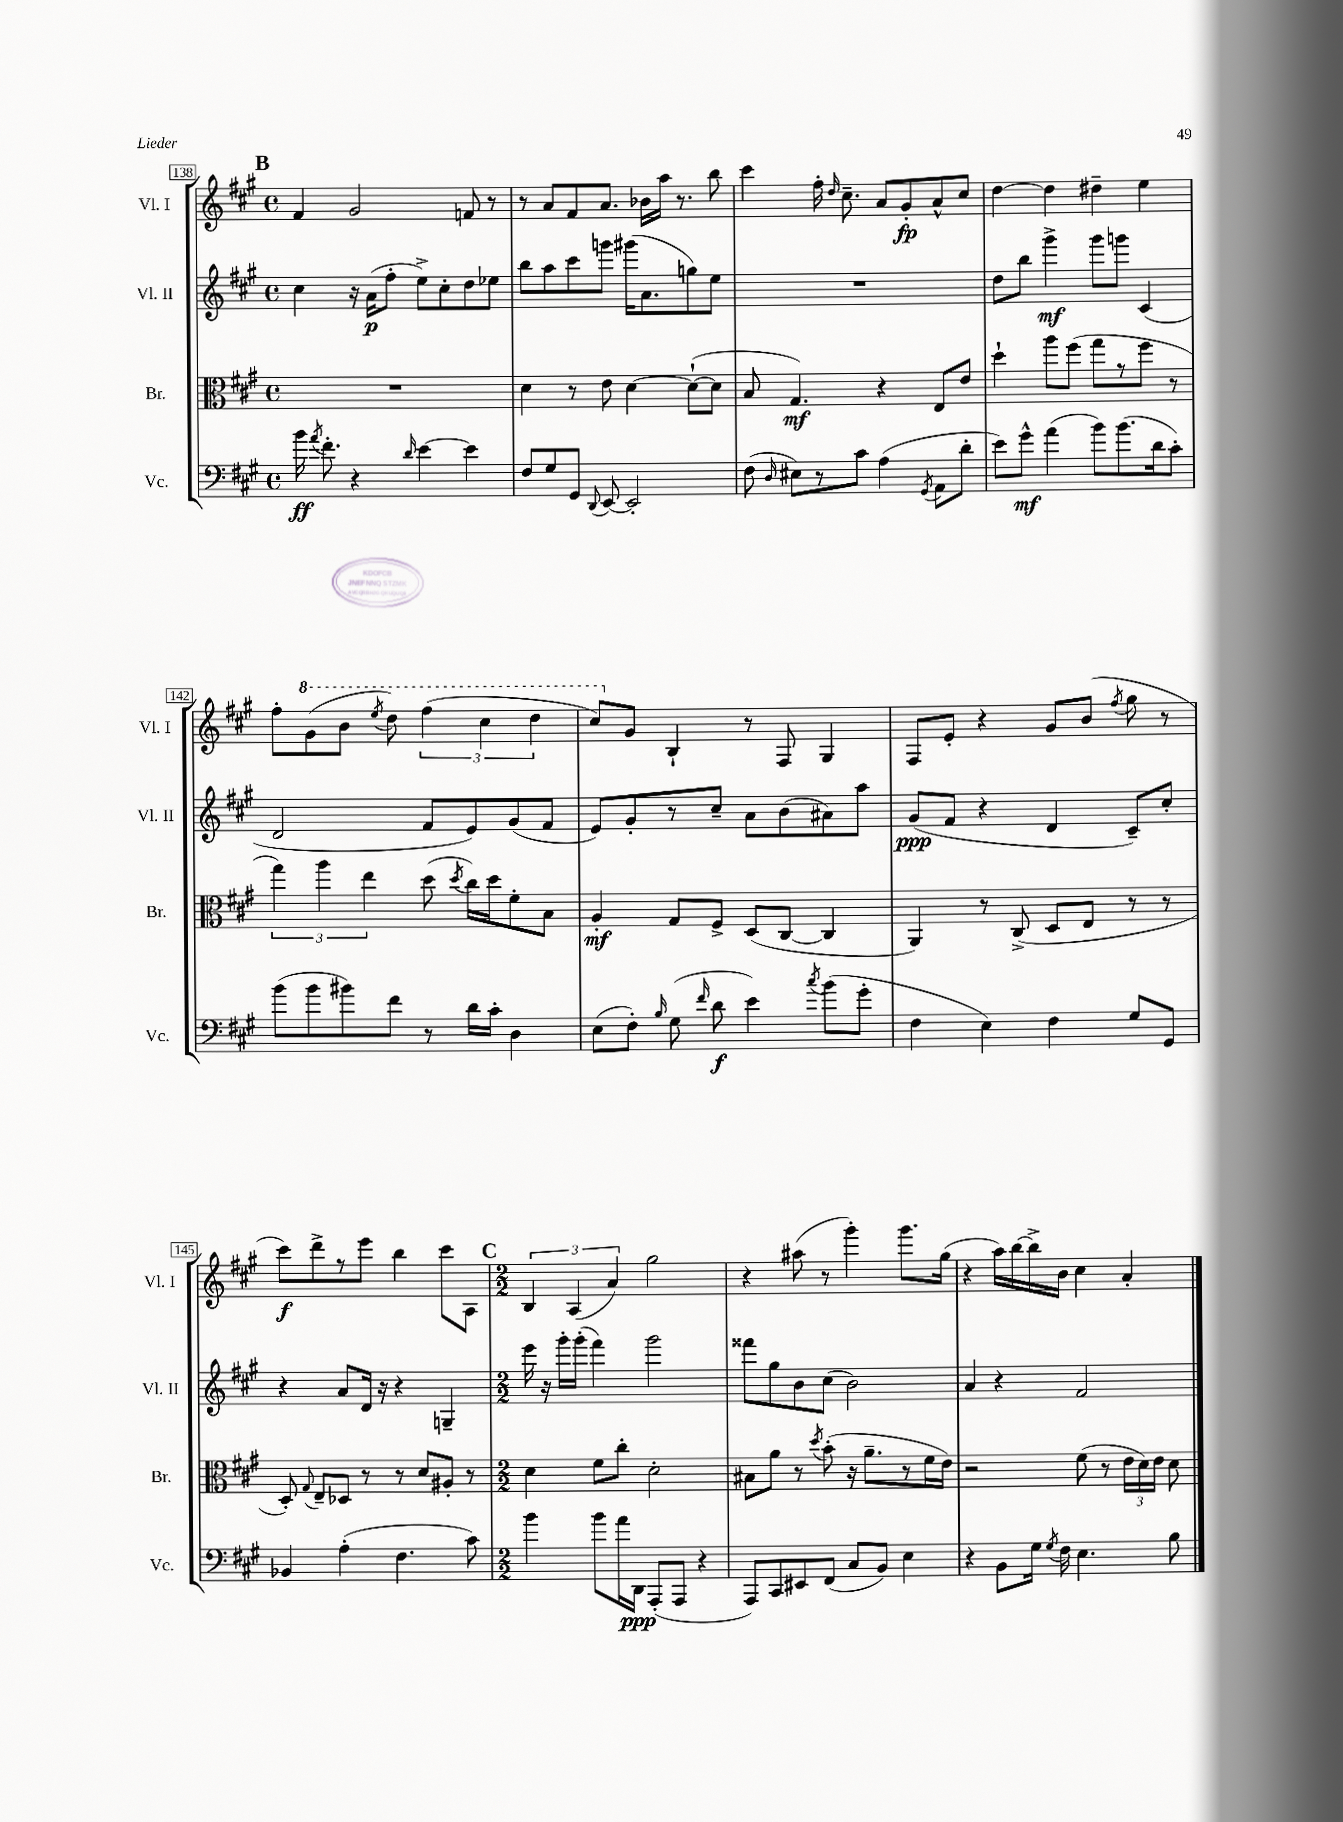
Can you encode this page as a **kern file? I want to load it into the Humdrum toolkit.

**kern	**dynam	**kern	**dynam	**kern	**dynam	**kern	**dynam
*part4	*part4	*part3	*part3	*part2	*part2	*part1	*part1
*staff4	*staff4	*staff3	*staff3	*staff2	*staff2	*staff1	*staff1
*I"Vc.	*	*I"Br.	*	*I"Vl. II	*	*I"Vl. I	*
*I'Vc.	*	*I'Br.	*	*I'Vl. II	*	*I'Vl. I	*
*clefF4	*	*clefC3	*	*clefG2	*	*clefG2	*
*k[f#c#g#]	*	*k[f#c#g#]	*	*k[f#c#g#]	*	*k[f#c#g#]	*
*M4/4	*	*M4/4	*	*M4/4	*	*M4/4	*
*met(c)	*	*met(c)	*	*met(c)	*	*met(c)	*
!!LO:REH:place=s1:t=B
=138	=138	=138	=138	=138	=138	=138	=138
16b\	ff	1r	.	4cc#\	.	4f#/	.
8qa/	.	.	.	.	.	.	.
8.f#'\	.	.	.	.	.	.	.
4r	.	.	.	16r	.	2g#/	.
.	.	.	.	(16a\KL	p	.	.
.	.	.	.	8ff#'\J	.	.	.
16qqd/	.	.	.	.	.	.	.
[4e\	.	.	.	8ee^\L)	.	.	.
.	.	.	.	8cc#'\	.	.	.
4e\]	.	.	.	8dd\	.	8fn/	.
.	.	.	.	8ee-X\J	.	8r	.
=139	=139	=139	=139	=139	=139	=139	=139
8F#/L	.	4d\	.	8bb\L	.	8r	.
8G#/	.	.	.	8aa\	.	8a/L	.
8GG#/J	.	8r	.	8ccc#\	.	8f#/	.
8qqDD/	.	.	.	.	.	.	.
[8EE/	.	8e\	.	8gggn\J	.	8.a/J	.
2EE'/]	.	[4d\	.	(16ggg#X\KL	.	.	.
.	.	.	.	8.a\	.	16b-X\LL	.
.	.	.	.	.	.	16aa\JJ	.
.	.	.	.	.	.	8.r	.
.	.	(8d`\L_	.	8ggn\)	.	.	.
.	.	8d\J]	.	8ee\J	.	8bb\	.
=140	=140	=140	=140	=140	=140	=140	=140
(8F#\	.	8B/	.	1r	.	4ccc#\	.
16qqD/	.	.	.	.	.	.	.
8E#X\L)	.	4.G#/)	mf	.	.	.	.
8r	.	.	.	.	.	16ff#'\	.
.	.	.	.	.	.	16qqdd/	.
.	.	.	.	.	.	8.cc#~\	.
8c#\J	.	.	.	.	.	.	.
(4A\	.	4r	.	.	.	8a/L	.
.	.	.	.	.	.	8g#'/	fp
8qGG#/	.	.	.	.	.	.	.
8AA\L	.	8E/L	.	.	.	8a^^/	.
8d'\J	.	8e/J	.	.	.	8cc#/J	.
=141	=141	=141	=141	=141	=141	=141	=141
8e\L)	.	4dd`\	.	8dd\L	.	[4dd\	.
8g#^^\J	mf	.	.	8bb\J	.	.	.
(4a\	.	8aa\L	.	4ggg#^\	mf	4dd\]	.
.	.	(8ff#\J	.	.	.	.	.
8b\L)	.	8gg#\L	.	8ggg#\L	.	4dd#X~\	.
(8.b\	.	8r	.	8gggn\J	.	.	.
.	.	8ff#\J	.	(4c#/	.	4ee\	.
16d\k	.	.	.	.	.	.	.
8c#'\J)	.	8r	.	.	.	.	.
!!LO:LB:g=z
=142	=142	=142	=142	=142	=142	=142	=142
(8b\L	.	6gg#\)	.	2d/	.	8ff#'\L	.
*	*	*	*	*	*	*8va	*
8b\	.	.	.	.	.	(8gg#\	.
.	.	6aa\	.	.	.	.	.
8b#X\)	.	.	.	.	.	8bb\J	.
.	.	6ee\	.	.	.	.	.
.	.	.	.	.	.	8qeee/	.
8f#\J	.	.	.	.	.	8ddd\)	.
8r	.	(8dd\	.	8f#/L	.	(6fff#\	.
.	.	8qdd/	.	.	.	.	.
16d\LL	.	16cc#\LL)	.	8e/)	.	.	.
.	.	.	.	.	.	6ccc#\	.
16c#'\JJ	.	16dd\J	.	.	.	.	.
4D\	.	8f#'\	.	(8g#/	.	.	.
.	.	.	.	.	.	6ddd\	.
.	.	8B\J	.	8f#/J	.	.	.
=143	=143	=143	=143	=143	=143	=143	=143
(8E\L	.	4A'/	mf	8e/L)	.	8ccc#/L)	.
*	*	*	*	*	*	*X8va	*
8F#'\J)	.	.	.	8g#'/	.	8g#/J	.
16qqB/	.	.	.	.	.	.	.
(8G#\	.	8G#/L	.	8r	.	4B`/	.
16qqf#/	.	.	.	.	.	.	.
8d\	f	8F#^/J	.	8cc#~/J	.	.	.
4e\)	.	(8D/L	.	8a\L	.	8r	.
.	.	[8C#/J	.	(8b\	.	8F#/	.
8qcc#/	.	.	.	.	.	.	.
(8b\L	.	4C#/]	.	8a#X\)	.	4G#/	.
8g#'\J	.	.	.	8aa\J	.	.	.
=144	=144	=144	=144	=144	=144	=144	=144
4F#\	.	4AA/)	.	(8g#/L	ppp	8F#/L	.
.	.	.	.	8f#/J	.	8e'/J	.
4E\)	.	8r	.	4r	.	4r	.
.	.	(8C#^/	.	.	.	.	.
4F#\	.	8D/L	.	4d/	.	8g#/L	.
.	.	8E/J	.	.	.	(8b/J	.
.	.	.	.	.	.	8qff#/	.
8G#/L	.	8r	.	8c#~/L)	.	8gg#\	.
8GG#/J	.	8r	.	8cc#'/J	.	8r	.
!!LO:LB:g=z
=145	=145	=145	=145	=145	=145	=145	=145
4BB-X/	.	8D'/)	.	4r	.	8ccc#\L)	f
.	.	8qqG#/	.	.	.	.	.
.	.	8E~/L	.	.	.	8ddd^\	.
(4A'\	.	8D-X/J	.	8a/L	.	8r	.
.	.	8r	.	16d/Jk	.	8eee\J	.
.	.	.	.	16r	.	.	.
4.F#\	.	8r	.	4r	.	4bb\	.
.	.	8d/L	.	.	.	.	.
.	.	8A#X'/J	.	4Gn~/	.	8ccc#\L	.
8c#\)	.	8r	.	.	.	8A\J	.
!!LO:REH:place=s1:t=C
=146	=146	=146	=146	=146	=146	=146	=146
*M2/2	*	*M2/2	*	*M2/2	*	*M2/2	*
4b\	.	4d\	.	16eee\	.	6B/	.
.	.	.	.	16r	.	.	.
.	.	.	.	16ggg#'\LL	.	.	.
.	.	.	.	.	.	(6A/	.
.	.	.	.	(16ggg#'\JJ	.	.	.
8b\L	.	8f#\L	.	4fff#\)	.	.	.
.	.	.	.	.	.	6a/)	.
16a\L	.	8cc#'\J	.	.	.	.	.
16DD\JJ	ppp	.	.	.	.	.	.
(8AAA'/L	.	2d'\	.	2ggg#\	.	2gg#\	.
8AAA/J	.	.	.	.	.	.	.
4r	.	.	.	.	.	.	.
=147	=147	=147	=147	=147	=147	=147	=147
8AAA/L)	.	8B#X\L	.	8fff##X\L	.	4r	.
8CC#/	.	8a\J	.	8gg#\	.	.	.
8EE#X/	.	8r	.	8b\	.	(8aa#X\	.
.	.	8qdd/	.	.	.	.	.
(8FF#/J	.	(8b'\	.	(8cc#\J	.	8r	.
8C#/L	.	16r	.	2b\)	.	4ggg#'\)	.
.	.	8.a~\L	.	.	.	.	.
8BB/J)	.	.	.	.	.	.	.
4E\	.	8r	.	.	.	8.ggg#\L	.
.	.	16f#\L	.	.	.	.	.
.	.	16e\JJ)	.	.	.	(16gg#\Jk	.
=148	=148	=148	=148	=148	=148	=148	=148
4r	.	2r	.	4a/	.	4r	.
8BB\L	.	.	.	4r	.	16aa\LL)	.
.	.	.	.	.	.	[16bb\	.
16G#\Jk	.	.	.	.	.	16bb^\]	.
8qG#/	.	.	.	.	.	.	.
16F#\	.	.	.	.	.	16b\JJ	.
4.E\	.	(8f#\	.	2f#/	.	4cc#\	.
.	.	8r	.	.	.	.	.
.	.	24e\LL	.	.	.	4a'/	.
.	.	24d\)	.	.	.	.	.
.	.	24e\JJ	.	.	.	.	.
8B\	.	8d\	.	.	.	.	.
==	==	==	==	==	==	==	==
*-	*-	*-	*-	*-	*-	*-	*-
